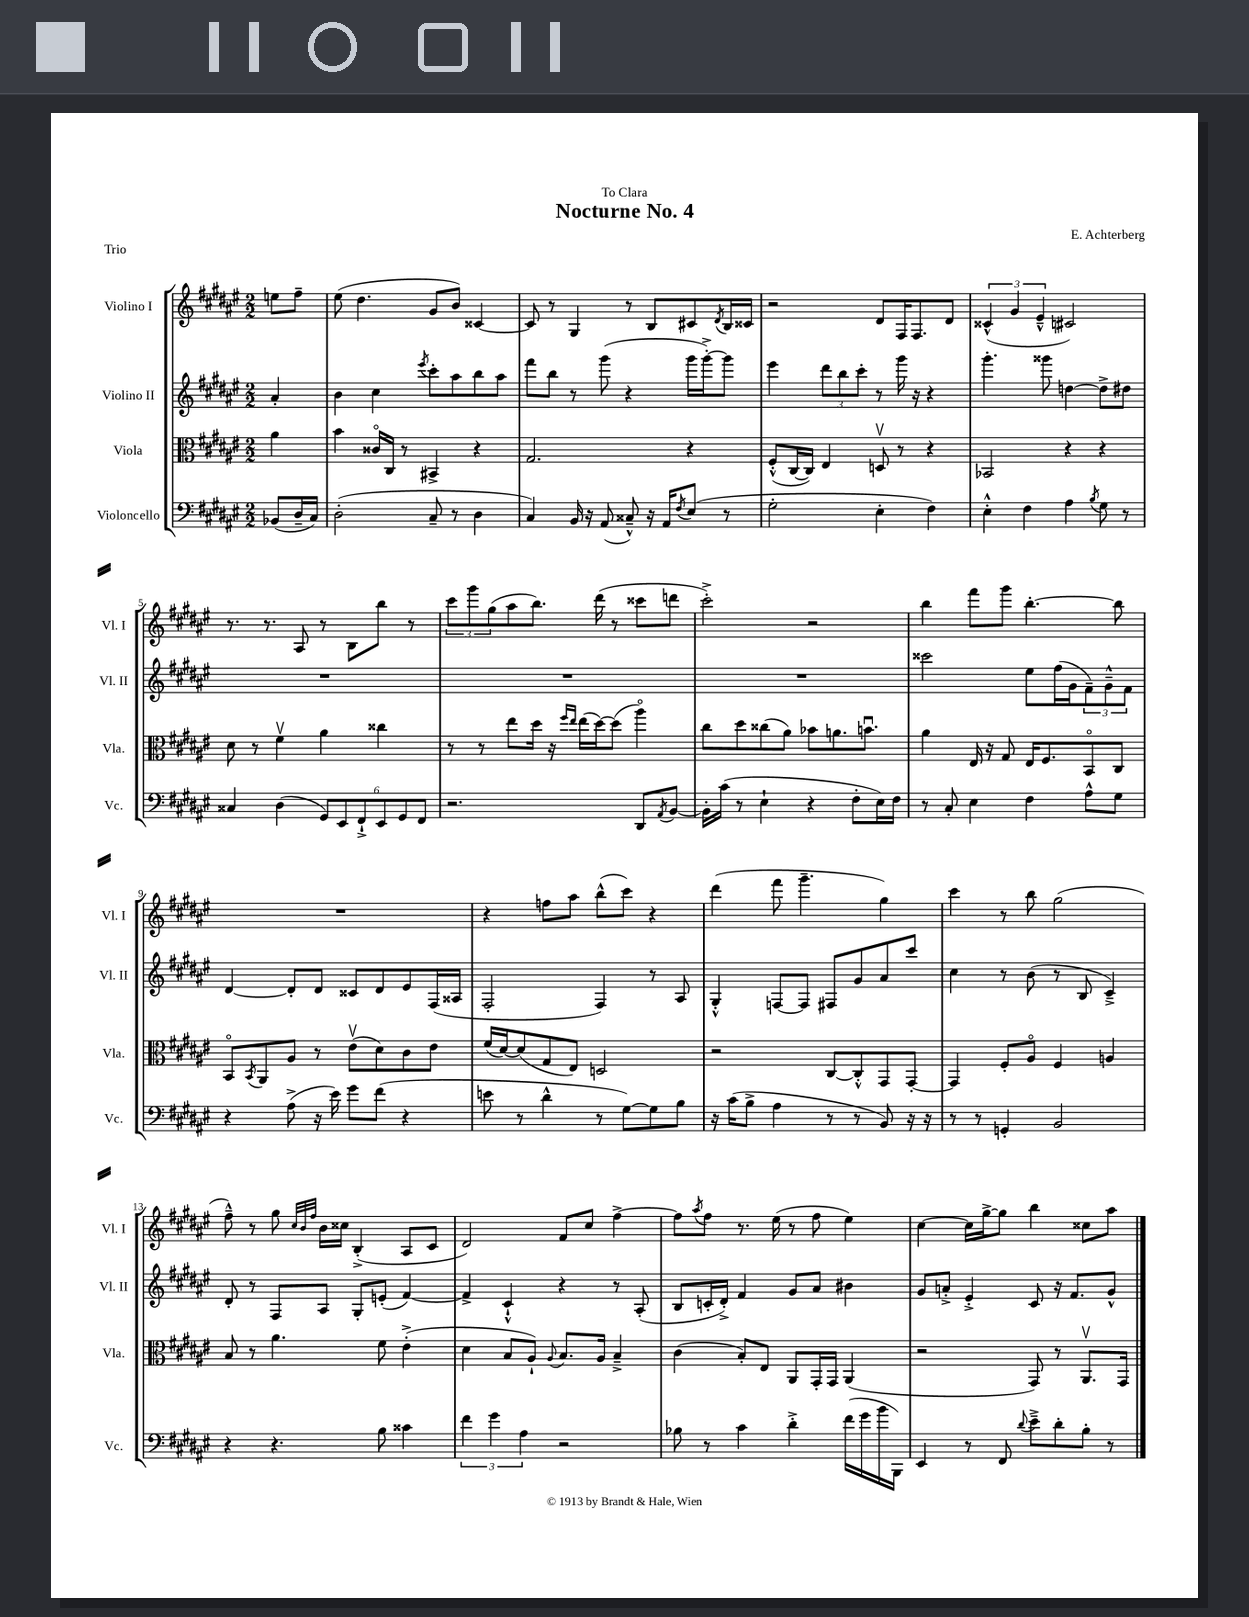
\header { title = "Nocturne No. 4" composer = "E. Achterberg" dedication = "To Clara" piece = "Trio" }
<<
\new StaffGroup <<
\new Staff = "s0" \with { instrumentName = "Violino I" shortInstrumentName = "Vl. I" } {
    \clef treble \key fis \major \numericTimeSignature \time 2/2 \partial 4
    e''8 fis''8-- |
    eis''8( dis''4. gis'8 b'8) cisis'4~ |
    cisis'8 r8 gis4 r8 b8 cis'8 \acciaccatura { dis'8 } b16 cisis'16 |
    r2 dis'8 fis16 fis8. dis'8 |
    \tuplet 3/2 { cisis'4-^( gis'4 eis'4---^ } cis'2) |
    r8. r8. ais8 r8 b8 b''8 r8 |
    \tuplet 3/2 { cis'''8 gis'''8 gis''8( } ais''8 b''8.) dis'''16( r8 cisis'''8 d'''8 |
    cis'''2-.->) r2 |
    b''4 fis'''8 gis'''8 b''4.~-. b''8 |
    R1 |
    r4 f''8 ais''8 b''8-^( cis'''8) r4 |
    dis'''4( fis'''8 gis'''4.-- gis''4) |
    cis'''4 r8 b''8 gis''2( |
    fis''8---^) r8 gis''8 \grace { cis''32 b'32 fis''32 } b'16 cisis''16 b4-.->( ais8 cis'8 |
    dis'2) fis'8 cis''8 fis''4~-> |
    fis''8 \acciaccatura { ais''8 } fis''8 r8. eis''16( r8 fis''8 eis''4) |
    cis''4~ cis''16 gis''16~-> gis''8 b''4 cisis''8 ais''8 \bar "|." |
}
\new Staff = "s1" \with { instrumentName = "Violino II" shortInstrumentName = "Vl. II" } {
    \clef treble \key fis \major \numericTimeSignature \time 2/2 \partial 4
    ais'4-. |
    b'4 cis''4 \acciaccatura { eis'''8 } cis'''8-. ais''8 b''8 ais''8 |
    fis'''8 b''8 r8 gis'''8( r4 gis'''16 gis'''16~-.->) gis'''8 |
    eis'''4 \tuplet 3/2 { dis'''8 b''8 cis'''8-. } r8 gis'''16 r16 r4 |
    gis'''4.-. gisis'''8 d''4~ d''8-> dis''8 |
    R1 |
    R1 |
    R1 |
    cisis'''2 eis''8 fis''16( gis'16 \tuplet 3/2 { fis'8--) gis'8---^ fis'8 } |
    dis'4~ dis'8-. dis'8 cisis'8 dis'8 eis'8 fis16( aisis16 |
    fis2-. fis4) r8 ais8 |
    gis4-.-^ f8~ f8 fis8 gis'8 ais'8 cis'''8 |
    cis''4 r8 b'8( r8 b8 cis'4--->) |
    dis'8-. r8 fis8 ais8 gis8-. e'8-.( fis'4~) |
    fis'4-> cis'4-!-^ r4 r8 ais8-.( |
    b8 c'16-. dis'16-.->) fis'4 gis'8 ais'8 bis'4 |
    gis'8 a'8-.-> eis'4-.-> cis'8 r16 fis'8. gis'8-^ \bar "|." |
}
\new Staff = "s2" \with { instrumentName = "Viola" shortInstrumentName = "Vla." } {
    \clef alto \key fis \major \numericTimeSignature \time 2/2 \partial 4
    ais'4 |
    b'4 cisis'16\flageolet cis16 r8 bis,4-> r4 |
    gis2. r4 |
    fis8-.-^( cis16~ cis16) eis4 d8\upbow r8 r4 |
    bes,2 r4 r4 |
    dis'8 r8 fis'4\upbow ais'4 cisis''4 |
    r8 r8 eis''8 dis''16 r16 \grace { fis''16 eis''16 } eis''16( dis''16~) dis''8( ais''4\flageolet) |
    cis''8 dis''8 cisis''8( ais'8) bes'8 a'8. b'8.\downbow |
    ais'4 eis16 r16 gis8 eis16 fis8. b,8\flageolet cis8 |
    b,8\flageolet \acciaccatura { b,8 } ais,8 ais8 r8 eis'8\upbow( dis'8) cis'8 eis'8 |
    fis'16( dis'16~) dis'8( gis8 eis8) d2 |
    r2 cis8~ cis8-.-^ gis,8 gis,8~-. |
    gis,4 fis8-. ais8\flageolet fis4 a4 |
    b8 r8 ais'4. fis'8 eis'4-.->( |
    dis'4 b8 ais8-!) \appoggiatura { ais8 } b8. ais16 b4---> |
    cis'4( b8-.) eis8 ais,8 gis,16-. gis,16 ais,4( |
    r2 gis,8) r8 ais,8.\upbow gis,16 \bar "|." |
}
\new Staff = "s3" \with { instrumentName = "Violoncello" shortInstrumentName = "Vc." } {
    \clef bass \key fis \major \numericTimeSignature \time 2/2 \partial 4
    bes,8( dis16-- cis16) |
    dis2-.( cis8-- r8 dis4 |
    cis4) b,16 r16 ais,8( cisis8---^) r16 ais,16 \acciaccatura { fis8 } eis8( r8 |
    gis2-. eis4-. fis4) |
    eis4-.-^ fis4 ais4 \acciaccatura { b8 } gis8 r8 |
    cisis4 dis4( \tuplet 6/4 { gis,8) eis,8 fis,8-!-> eis,8 gis,8 fis,8 } |
    r2. dis,8 \acciaccatura { ais,8 } b,8~ |
    b,16-. cis'16( r8 eis4-! r4 fis8-. eis16) fis16 |
    r8 cis8-. eis4 fis4 ais8-^ gis8 |
    r4 ais8->( r16 eis'16) gis'8 fis'8( r4 |
    e'8 r8 dis'4-^ r8 gis8~) gis8 b8 |
    r16 cis'16( b8-> ais4 r8 r8 b,8) r16 r16 |
    r8 r8 g,4-. b,2 |
    r4 r4. b8 cisis'4 |
    \tuplet 3/2 { fis'4 gis'4 ais4 } r2 |
    bes8 r8 cis'4 dis'4-.-> fis'16( gis'16 b'16 b,,16) |
    eis,4 r8 fis,8 \appoggiatura { dis'8 } eis'8---> dis'8-. b8-. r8 \bar "|." |
}
>>
>>
